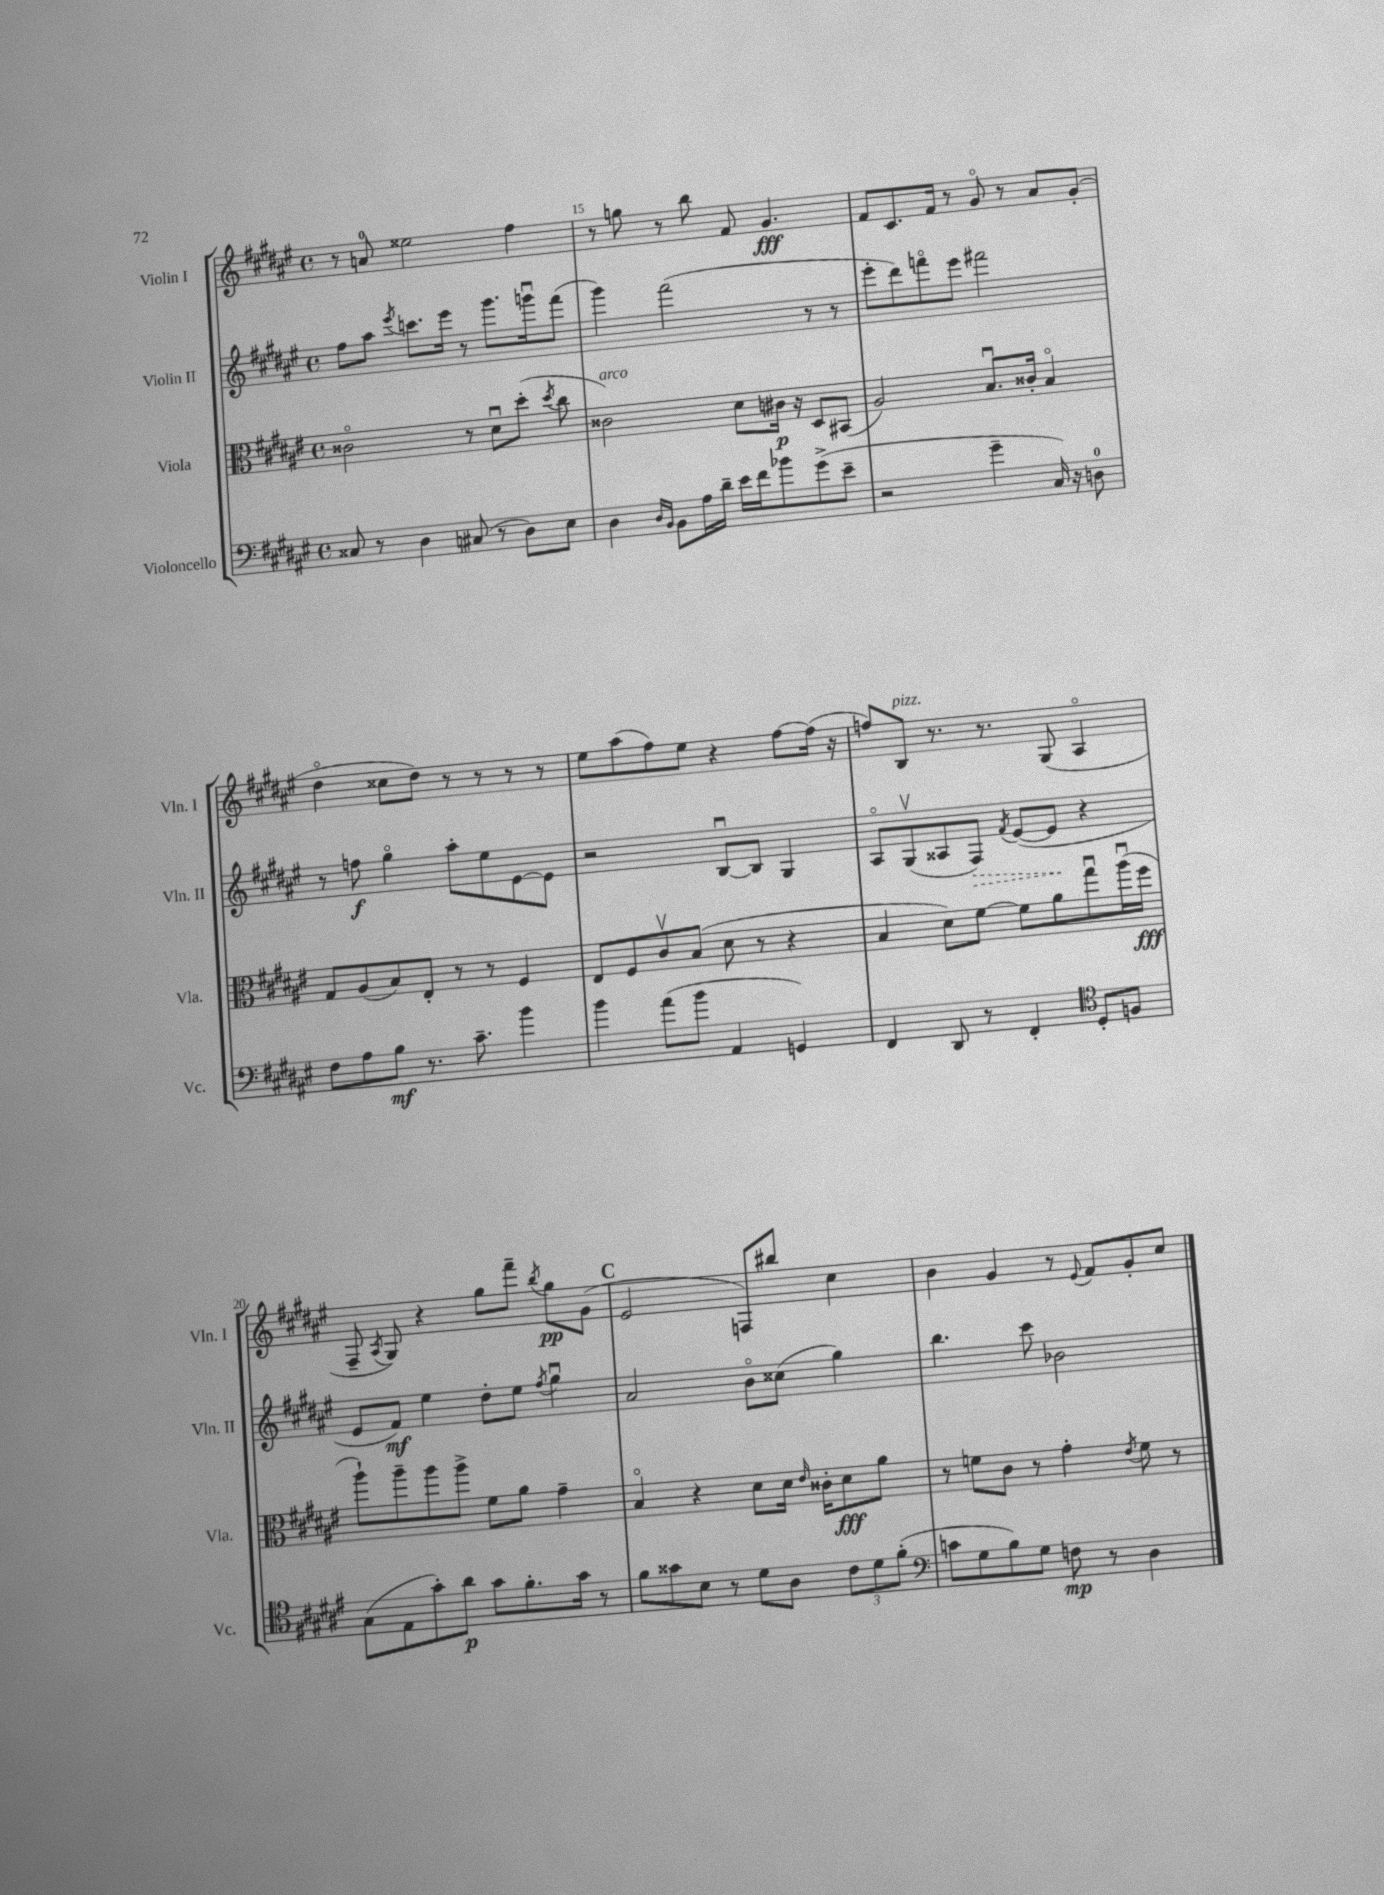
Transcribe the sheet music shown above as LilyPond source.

<<
\new StaffGroup <<
\new Staff = "s0" \with { instrumentName = "Violin I" shortInstrumentName = "Vln. I" } {
    \clef treble \key fis \major \defaultTimeSignature \time 4/4
    \autoBeamOff r8 a'8-0 eisis''2 fis''4 |
    r8 g''8 r8 b''8 fis'8 gis'4.\fff |
    fis'8[ cis'8. fis'16] r8 gis'8\flageolet r8 ais'8[ gis'8]-.( |
    dis''4\flageolet cisis''8[ dis''8]) r8 r8 r8 r8 |
    eis''8[ ais''8( fis''8) eis''8] r4 fis''8[~ fis''16]( r16 |
    f''8[) b8]^\markup { \italic "pizz." } r8. r8. gis8( ais4\flageolet |
    fis8-- \acciaccatura { ais8 } gis8) r4 gis''8[ fis'''8]-- \acciaccatura { b''8 } gis''8[\pp gis'8]( |
    \mark \markup { \bold "C" } eis'2 f8[) bis''8] cis''4 |
    b'4 gis'4 r8 \appoggiatura { eis'8 } fis'8[ gis'8-. cis''8] \bar "|." |
}
\new Staff = "s1" \with { instrumentName = "Violin II" shortInstrumentName = "Vln. II" } {
    \clef treble \key fis \major \defaultTimeSignature \time 4/4
    \autoBeamOff fis''8[ ais''8] \acciaccatura { eis'''8 } c'''8.[ eis'''16] r8 gis'''8.[ g'''16\downbow fis'''8]( |
    gis'''4) fis'''2( r8 r8 |
    eis'''8[-. dis'''8) f'''8\flageolet eis'''8] fis'''2 |
    r8 f''8\f gis''4\flageolet ais''8[-. eis''8 eis'8~ eis'8] |
    r2 b8[~\downbow b8] gis4 |
    ais8[\flageolet gis8\upbow( aisis8 \once \override Hairpin.style = #'dashed-line fis8]\>) \acciaccatura { fis'8 } eis'8[~( eis'8]\! r4 |
    eis'8[ fis'8]\mf) eis''4 dis''8[-. eis''8] \acciaccatura { fis''8 } gis''4\downbow |
    \mark \markup { \bold "C" } ais'2 b'8[\flageolet cisis''8]( gis''4) |
    b''4. cis'''8 bes'2 \bar "|." |
}
\new Staff = "s2" \with { instrumentName = "Viola" shortInstrumentName = "Vla." } {
    \clef alto \key fis \major \defaultTimeSignature \time 4/4
    \autoBeamOff cisis'2\flageolet r8 dis'8[\downbow dis''8]-.( \acciaccatura { dis''8 } cis''8 |
    cisis'2^\markup { \italic "arco" }) dis'8[ cis'16]\p r16 dis8[ bis,8]( |
    ais2) b8.[\downbow cisis'16]-. b4\flageolet |
    gis8[ ais8( b8) eis8]-. r8 r8 fis4 |
    eis8[ fis8 cis'8\upbow b8]( dis'8 r8 r4 |
    b4 dis'8[) fis'8]~ fis'8[ ais'8 gis''8\downbow ais''16\downbow( fis''16]\fff |
    ais''8[-!) ais''8-- ais''8 ais''8]-> fis'8[ ais'8] gis'4-- |
    \mark \markup { \bold "C" } b4\flageolet r4 dis'8[ dis'16] \grace { eis'16 } cisis'16[-. dis'8\fff ais'8] |
    r8 f'8[ cis'8] r8 gis'4-. \acciaccatura { eis'8 } f'8 r8 \bar "|." |
}
\new Staff = "s3" \with { instrumentName = "Violoncello" shortInstrumentName = "Vc." } {
    \clef bass \key fis \major \defaultTimeSignature \time 4/4
    \autoBeamOff cisis8 r8 dis4 cis8( r8 dis8[) eis8] |
    dis4 \grace { dis16[ b,16] } b,8[ ais16 dis'16]-- eis'16[ fis'16 bes'8 gis'8->( eis'8]-- |
    r2 gis'4-- cis16) r16 d8-0 |
    fis8[ ais8 b8]\mf r8. cis'8.-- b'4 |
    b'4 ais'8[( b'8] ais,4 g,4) |
    fis,4 dis,8 r8 fis,4-. \clef tenor dis8[-. f8] |
    gis8[( eis8 gis'8-.) ais'8]\p gis'8[ fis'8.-. gis'16] r8 |
    \mark \markup { \bold "C" } fis'8[ gisis'8 b8] r8 dis'8[ ais8] \tuplet 3/2 { cis'8[ dis'8 fis'8]-.( } |
    \clef bass c'8[ gis8 b8) gis8] f8\mp r8 dis4 \bar "|." |
}
>>
>>
\layout { \context { \Score currentBarNumber = #14 \override BarNumber.break-visibility = ##(#f #t #t) barNumberVisibility = #(every-nth-bar-number-visible 5) } }
